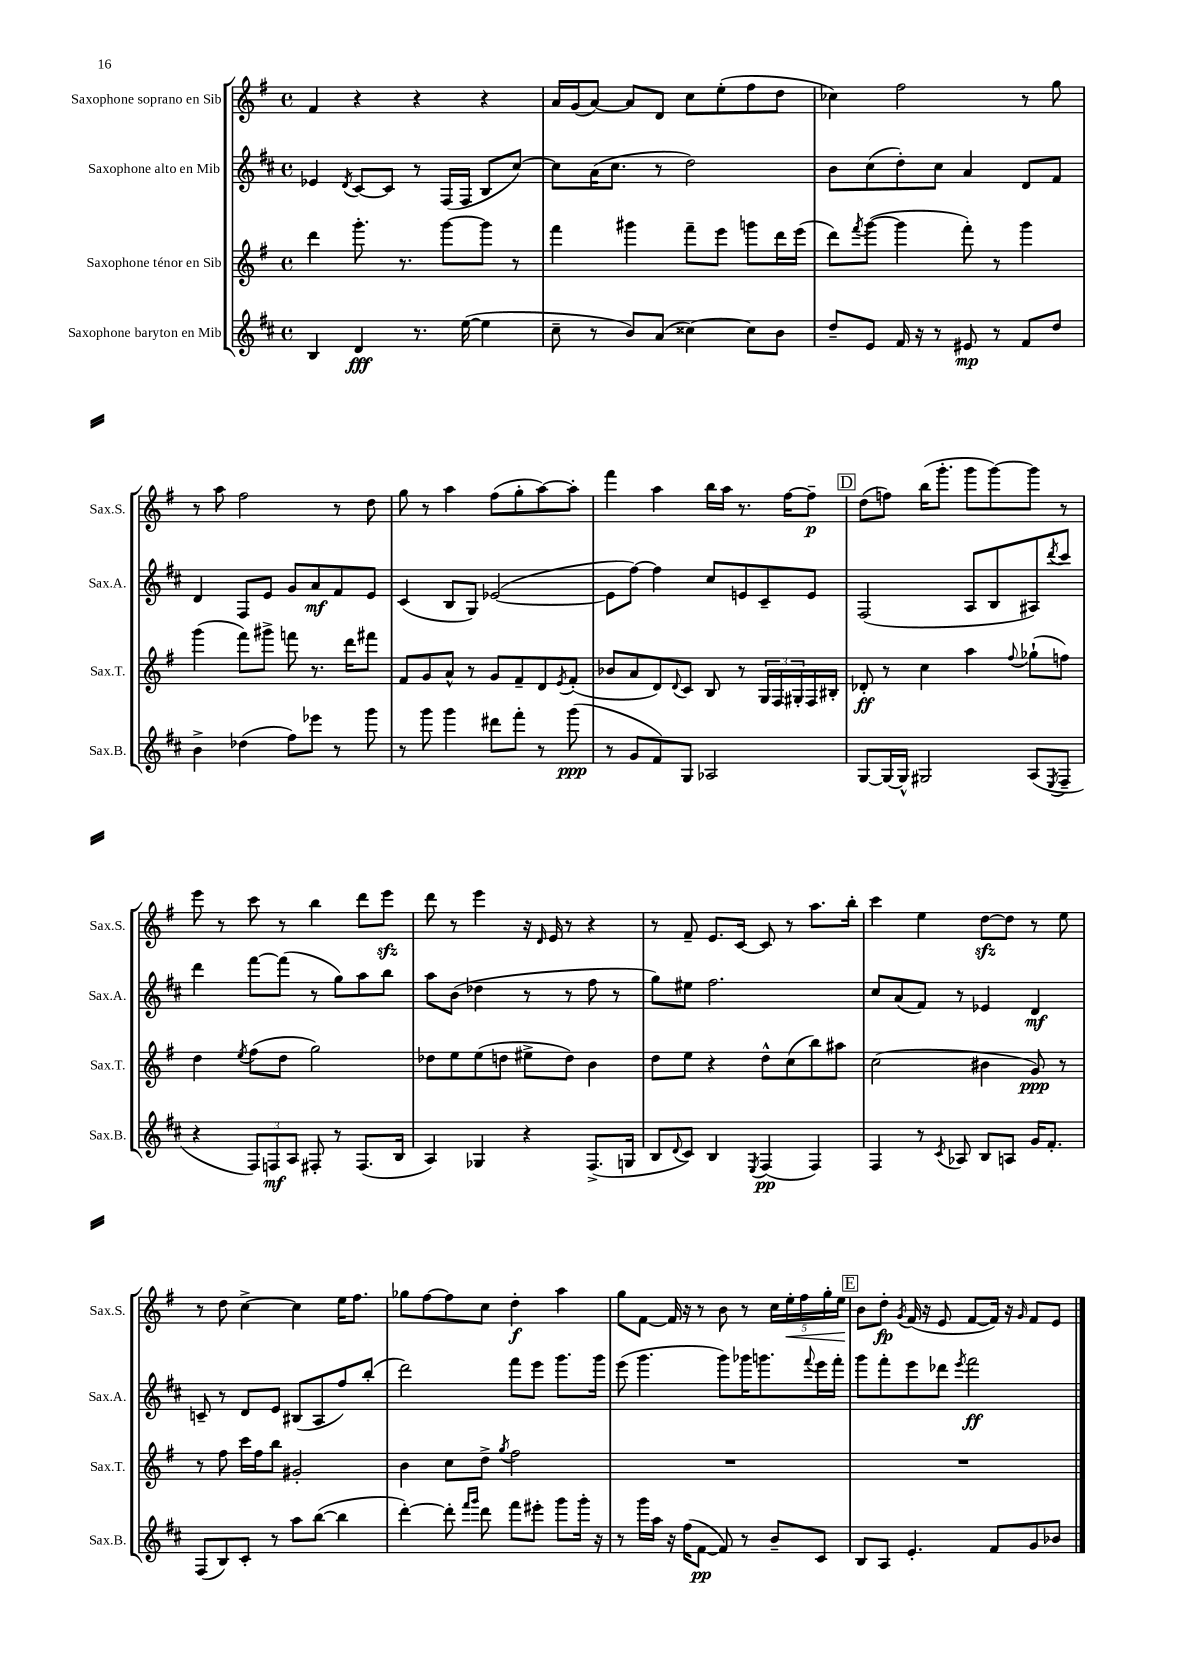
<<
\new StaffGroup <<
\new Staff = "s0" \with { instrumentName = "Saxophone soprano en Sib" shortInstrumentName = "Sax.S." } {
    \clef treble \key g \major \defaultTimeSignature \time 4/4
    fis'4 r4 r4 r4 |
    a'16 g'16( a'8~) a'8 d'8 c''8 e''8-.( fis''8 d''8 |
    ces''4) fis''2 r8 g''8 |
    r8 a''8 fis''2 r8 d''8 |
    g''8 r8 a''4 fis''8( g''8-. a''8~) a''8-. |
    fis'''4 a''4 b''16 a''16 r8. fis''16~ fis''8--\p |
    \mark \markup { \box "D" } d''8( f''8) b''16( g'''8.-. g'''8 g'''8~) g'''8 r8 |
    e'''8 r8 c'''8 r8 b''4 d'''8 e'''8\sfz |
    d'''8 r8 e'''4 r16 \grace { d'16 } e'16 r8 r4 |
    r8 fis'8-- e'8. c'16~ c'8 r8 a''8. b''16-. |
    c'''4 e''4 d''8~\sfz d''8 r8 e''8 |
    r8 d''8 c''4~-> c''4 e''16 fis''8. |
    ges''8 fis''8~ fis''8 c''8 d''4-.\f a''4 |
    g''8 fis'8~ fis'16 r16 r8 b'8 r8 \tuplet 5/4 { c''16 e''16-.\< fis''16 g''16-. e''16 } |
    \mark \markup { \box "E" } b'8\! d''8-.\fp \acciaccatura { g'8 } fis'16( r16 e'8 fis'8~ fis'16) r16 \grace { g'16 } fis'8 e'8 \bar "|." |
}
\new Staff = "s1" \with { instrumentName = "Saxophone alto en Mib" shortInstrumentName = "Sax.A." } {
    \clef treble \key d \major \defaultTimeSignature \time 4/4
    ees'4 \acciaccatura { d'8 } cis'8~ cis'8 r8 fis16( fis16 b8 cis''8~) |
    cis''8 a'16( cis''8. r8 d''2) |
    b'8 cis''8( d''8-.) cis''8 a'4 d'8 fis'8 |
    d'4 fis8 e'8 g'8 a'8\mf fis'8 e'8 |
    cis'4( b8 g8) ees'2~( |
    ees'8 fis''8~) fis''4 cis''8 e'8 cis'8-- e'8 |
    \mark \markup { \box "D" } fis2( a8 b8 ais8) \acciaccatura { d'''8 } cis'''8 |
    d'''4 fis'''8~ fis'''8( r8 g''8) a''8 b''8 |
    a''8 b'8( des''4 r8 r8 fis''8 r8 |
    g''8) eis''8 fis''2. |
    cis''8 a'8( fis'8) r8 ees'4 d'4\mf |
    c'8-- r8 d'8 e'8 bis8( a8 fis''8) b''8-.( |
    d'''2) fis'''8 e'''8 g'''8. g'''16 |
    e'''8( g'''4. g'''8) ges'''16 g'''8. \appoggiatura { fis'''8 } e'''16 fis'''16-. |
    \mark \markup { \box "E" } g'''8 fis'''8-. e'''8 des'''8 \acciaccatura { e'''8 } fis'''2\ff \bar "|." |
}
\new Staff = "s2" \with { instrumentName = "Saxophone ténor en Sib" shortInstrumentName = "Sax.T." } {
    \clef treble \key g \major \defaultTimeSignature \time 4/4
    d'''4 g'''8.-. r8. g'''8~ g'''8 r8 |
    fis'''4 gis'''4 fis'''8-- e'''8 g'''8 d'''16 e'''16( |
    d'''8) \acciaccatura { fis'''8 } g'''8~( g'''4 fis'''8-.) r8 g'''4 |
    g'''4( fis'''8) gis'''8-> f'''8 r8. d'''16 fis'''8 |
    fis'8 g'8 a'8-^ r8 g'8 fis'8-- d'8 \acciaccatura { e'8 } fis'8-.( |
    bes'8 a'8 d'8) \appoggiatura { d'8 } c'8 b8 r8 \tuplet 3/2 { g16 fis16 gis16-. } fis16 bis16-. |
    \mark \markup { \box "D" } des'8-.\ff r8 c''4 a''4 \appoggiatura { fis''8 } ges''8-!( f''8) |
    d''4 \acciaccatura { e''8 } fis''8( d''8 g''2) |
    des''8 e''8 e''8( d''8 eis''8-> d''8) b'4 |
    d''8 e''8 r4 d''8-^ c''8( b''8) ais''8 |
    c''2( bis'4 g'8\ppp) r8 |
    r8 fis''8 c'''16 fis''16 b''8 gis'2-. |
    b'4 c''8 d''8-> \acciaccatura { g''8 } fis''2 |
    R1 |
    \mark \markup { \box "E" } R1 \bar "|." |
}
\new Staff = "s3" \with { instrumentName = "Saxophone baryton en Mib" shortInstrumentName = "Sax.B." } {
    \clef treble \key d \major \defaultTimeSignature \time 4/4
    b4 d'4\fff r8. e''16~( e''4 |
    cis''8-- r8 b'8) a'8( cisis''4~) cisis''8 b'8 |
    d''8-- e'8 fis'16 r16 r8 eis'8\mp r8 fis'8 d''8 |
    b'4-> des''4( fis''8) ees'''8 r8 g'''8 |
    r8 g'''8 g'''4 dis'''8 fis'''8-. r8 g'''8\ppp( |
    r8 g'8 fis'8) g8 aes2 |
    \mark \markup { \box "D" } g8~ g16~ g16-^ gis2 a8( \acciaccatura { e8 } fis8-- |
    r4 \tuplet 3/2 { fis8) f8\mf a8 } fis8-. r8 fis8.( b16 |
    a4) ges4 r4 fis8.->( g16 |
    b8 \appoggiatura { d'8 } cis'8) b4 \acciaccatura { e8 } fis4\pp( fis4) |
    fis4 r8 \acciaccatura { cis'8 } aes8 b8 a8 g'16 fis'8.-. |
    fis8( b8) cis'8-. r8 a''8 b''8~( b''4 |
    d'''4~-.) d'''8-. \grace { fis'''16 g'''16 } d'''8 fis'''8 eis'''8-. g'''8 g'''16-. r16 |
    r8 g'''16 a''16 r16 fis''16( fis'8~\pp fis'8) r8 b'8-- cis'8 |
    \mark \markup { \box "E" } b8 a8 e'4.-. fis'8 g'8 bes'8 \bar "|." |
}
>>
>>
\layout { \context { \Score \remove "Bar_number_engraver" } }
